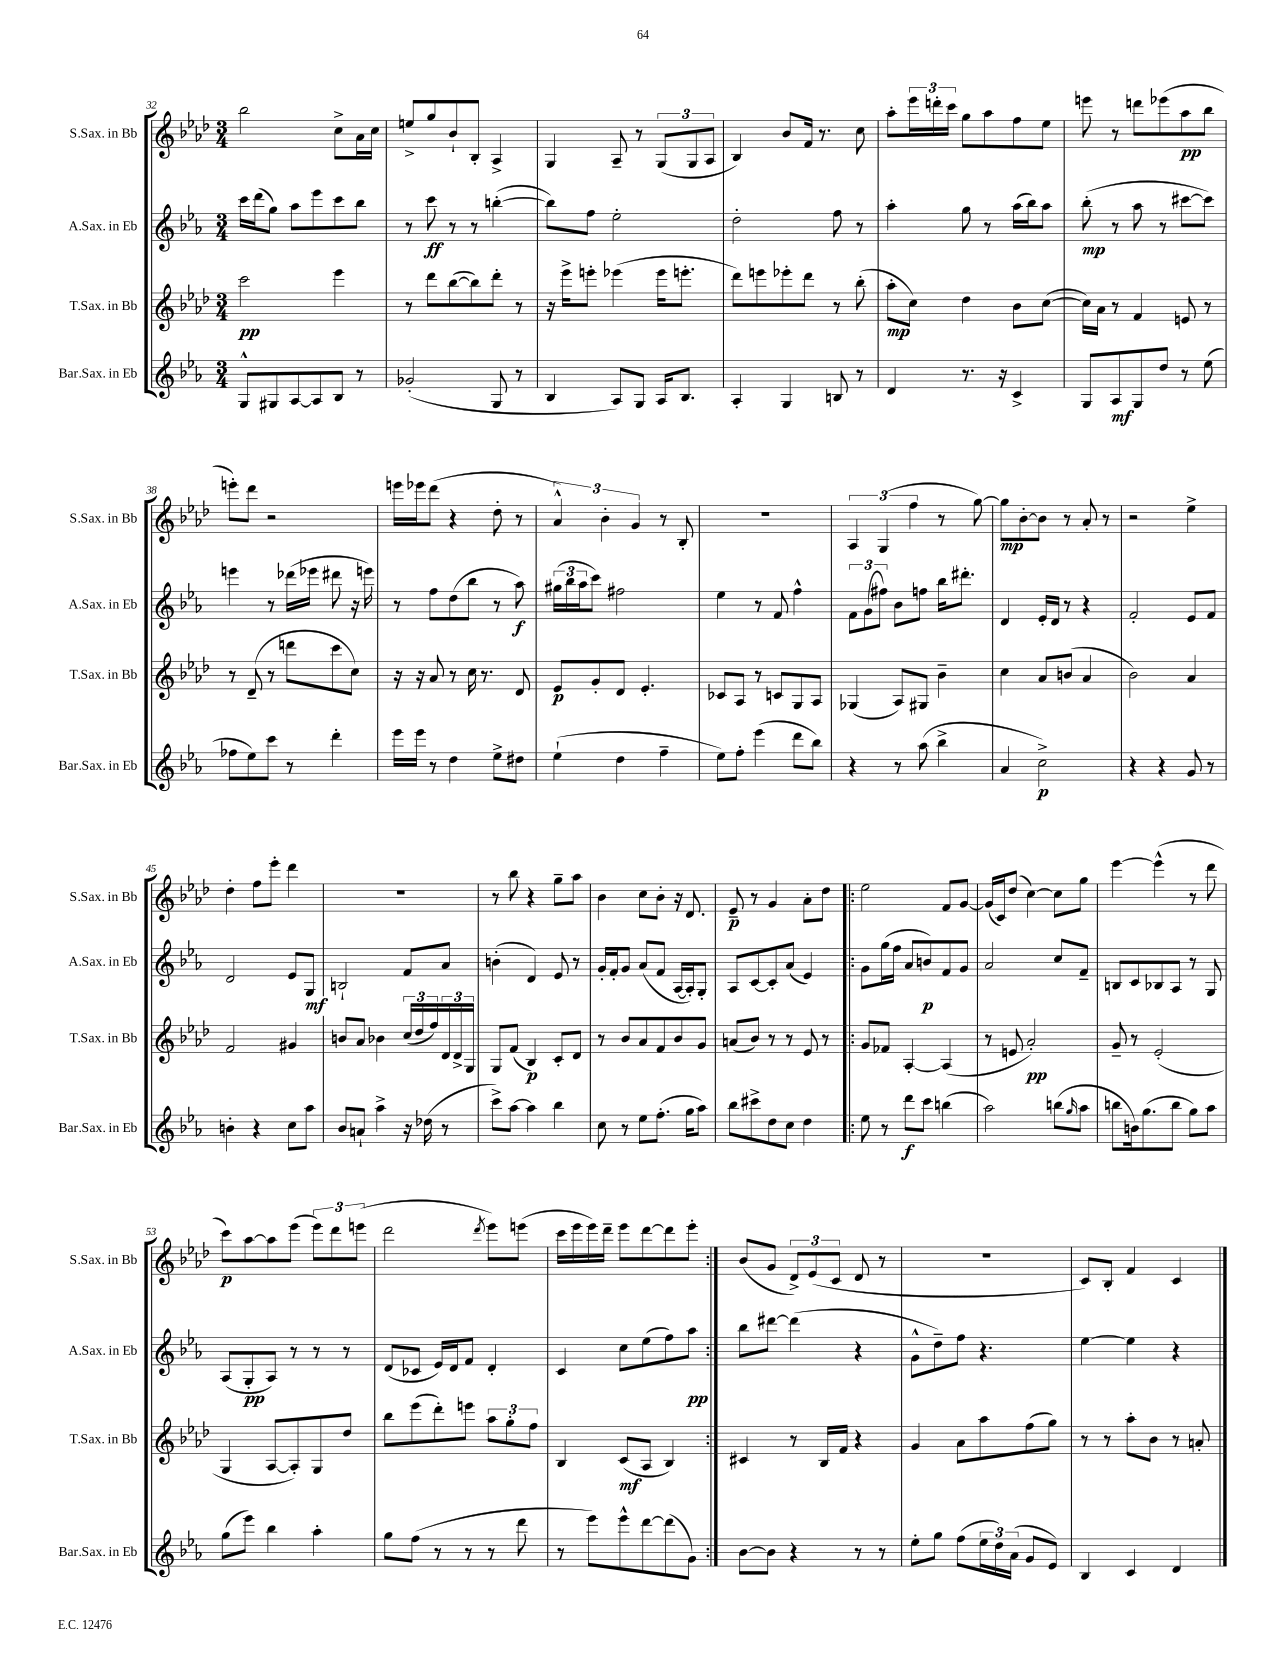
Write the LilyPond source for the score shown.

<<
\new StaffGroup <<
\new Staff = "s0" \with { instrumentName = "S.Sax. in Bb" shortInstrumentName = "S.Sax. in Bb" } {
    \clef treble \key aes \major \numericTimeSignature \time 3/4
    bes''2 c''8-> aes'16 c''16 |
    e''8-> g''8 bes'8-! bes8-. aes4-> |
    g4 aes8-- r8 \tuplet 3/2 { g8( g8 aes8 } |
    bes4) bes'8 f'16 r8. c''8 |
    aes''8-. \tuplet 3/2 { ees'''16 d'''16-. c'''16 } g''8 aes''8 f''8 ees''8 |
    e'''8 r8 d'''8 ees'''8( aes''8\pp bes''8 |
    e'''8-.) des'''8 r2 |
    e'''16 ees'''16 des'''8( r4 des''8-. r8 |
    \tuplet 3/2 { aes'4-^) bes'4-. g'4 } r8 bes8-. |
    R2. |
    \tuplet 3/2 { aes4 g4( f''4 } r8 g''8~) |
    g''8\mp bes'8~-. bes'8 r8 aes'8-. r8 |
    r2 ees''4-> |
    des''4-. f''8 ees'''8-. des'''4 |
    R2. |
    r8 bes''8 r4 g''8-- aes''8 |
    bes'4 c''8 bes'8-. r16 des'8. |
    ees'8--\p r8 g'4 aes'8-. des''8 |
    \repeat volta 2 { ees''2 f'8 g'8~ |
    g'16( c'16) des''8( c''4~) c''8 g''8 |
    ees'''4~ ees'''4-^( r8 des'''8 |
    c'''8\p) aes''8~ aes''8 ees'''8( \tuplet 3/2 { ees'''8) des'''8 e'''8( } |
    des'''2 \acciaccatura { des'''8 } ees'''8) e'''8( |
    c'''16 ees'''16 ees'''16) des'''16-- ees'''8 des'''8~ des'''8 ees'''8-. | }
    bes'8( g'8 \tuplet 3/2 { des'8->) ees'8( c'8 } des'8 r8 |
    R2. |
    c'8) bes8-. f'4 c'4 \bar "|." |
}
\new Staff = "s1" \with { instrumentName = "A.Sax. in Eb" shortInstrumentName = "A.Sax. in Eb" } {
    \clef treble \key ees \major \numericTimeSignature \time 3/4
    c'''16 d'''16( g''8) aes''8 ees'''8 c'''8 bes''8 |
    r8 c'''8\ff r8 r8 b''4~-.( |
    b''8) f''8 ees''2-. |
    d''2-. f''8 r8 |
    aes''4-. g''8 r8 aes''16( bes''16) aes''8 |
    bes''8-.\mp( r8 aes''8 r8 cis'''8~ cis'''8) |
    e'''4 r8 des'''16( ees'''16 dis'''8 r16 e'''16) |
    r8 f''8 d''8( bes''8 r8 aes''8\f) |
    \tuplet 3/2 { gis''16( bes''16 aes''16 } c'''8) fis''2 |
    ees''4 r8 f'8 f''4-^ |
    \tuplet 3/2 { f'8 g'8( fis''8) } bes'8 f''8 bes''16 dis'''8.-. |
    d'4 ees'16-. d'16 r8 r4 |
    f'2-. ees'8 f'8 |
    d'2 ees'8 g8\mf |
    b2-! f'8 aes'8 |
    b'4-.( d'4) ees'8 r8 |
    g'16-. f'16-. g'8 aes'8( f'8 aes16~ aes16-.) g8-. |
    aes8 c'8~ c'8-. aes'8( ees'4) |
    \repeat volta 2 { g'8 g''16( f''16 aes'8 b'8\p) f'8 g'8 |
    aes'2 c''8 f'8-- |
    b8 c'8 bes8 aes8 r8 g8 |
    aes8( g8-.\pp aes8) r8 r8 r8 |
    d'8( ces'8 ees'16) d'16 f'8 d'4-. |
    c'4 c''8 ees''8( f''8) aes''8\pp | }
    bes''8 dis'''8~ dis'''4( r4 |
    g'8-^ d''8--) f''8 r4. |
    ees''4~ ees''4 r4 \bar "|." |
}
\new Staff = "s2" \with { instrumentName = "T.Sax. in Bb" shortInstrumentName = "T.Sax. in Bb" } {
    \clef treble \key aes \major \numericTimeSignature \time 3/4
    c'''2\pp ees'''4 |
    r8 des'''8 bes''8~( bes''8) des'''8-. r8 |
    r16 ees'''16-> e'''8-. ees'''4( ees'''16 e'''8.-. |
    des'''8) e'''8 ees'''8-. des'''8 r8 bes''8-.( |
    aes''8-.\mp c''8) des''4 bes'8 c''8~( |
    c''16) aes'16 r8 f'4 e'8 r8 |
    r8 des'8--( r8 d'''8 c'''8 c''8) |
    r16 r16 aes'8 r8 c''16 r8. des'8 |
    ees'8\p g'8-. des'8 ees'4.-. |
    ces'8 aes8 r8 c'8 g8 aes8 |
    ges4( aes8) gis8 bes'4-- |
    c''4 aes'8 b'8( aes'4 |
    bes'2) aes'4 |
    f'2 gis'4 |
    b'8 aes'8 bes'4 \tuplet 3/2 { c''16( des''16 f''16) } \tuplet 3/2 { des'16 des'16-> g16 } |
    g8 f'8( bes4\p) c'8-. des'8 |
    r8 bes'8 aes'8 f'8 bes'8 g'8 |
    a'8( bes'8) r8 r8 ees'8 r8 |
    \repeat volta 2 { g'8 fes'8 aes4~-. aes4( |
    r8 e'8 aes'2-.\pp) |
    g'8-- r8 ees'2-.( |
    g4 aes8~ aes8-.) g8 des''8 |
    bes''8 ees'''8( des'''8-.) e'''8 \tuplet 3/2 { aes''8 g''8-. f''8 } |
    bes4 c'8\mf( aes8 bes4) | }
    cis'4 r8 bes16 f'16 r4 |
    g'4 aes'8 aes''8 f''8( g''8) |
    r8 r8 aes''8-. bes'8 r8 a'8-. \bar "|." |
}
\new Staff = "s3" \with { instrumentName = "Bar.Sax. in Eb" shortInstrumentName = "Bar.Sax. in Eb" } {
    \clef treble \key ees \major \numericTimeSignature \time 3/4
    g8-^ gis8 aes8~ aes8 bes8 r8 |
    ges'2-.( g8 r8 |
    bes4 aes8) g8 aes16 bes8. |
    aes4-. g4 b8 r8 |
    d'4 r8. r16 c'4-> |
    g8 aes8\mf g8 d''8 r8 ees''8( |
    fes''8 ees''8) c'''8 r8 d'''4-. |
    ees'''16 ees'''16 r8 d''4 ees''8-> dis''8 |
    ees''4-!( d''4 f''4-- |
    ees''8) f''8-. ees'''4( d'''8 bes''8) |
    r4 r8 aes''8( bes''4-> |
    aes'4 c''2->\p) |
    r4 r4 g'8 r8 |
    b'4-. r4 c''8 aes''8 |
    bes'8 a'8-! aes''4-> r16 des''16( r8 |
    c'''8->) aes''8~ aes''4 bes''4 |
    c''8 r8 ees''8 f''8.-.( g''16 aes''8) |
    bes''8 cis'''8-> d''8 c''8 d''4 |
    \repeat volta 2 { ees''8 r8 d'''8\f c'''8 b''4( |
    aes''2) b''8( \grace { g''16 } aes''8 |
    b''8 b'16) g''8.( b''8 g''8) aes''8 |
    g''8( ees'''8) bes''4 aes''4-. |
    g''8 f''8( r8 r8 r8 d'''8 |
    r8 ees'''8) ees'''8-^ d'''8~ d'''8( g'8) | }
    bes'8~ bes'8 r4 r8 r8 |
    ees''8-. g''8 f''8( \tuplet 3/2 { ees''16 d''16) aes'16( } g'8 ees'8) |
    bes4 c'4 d'4 \bar "|." |
}
>>
>>
\layout { \context { \Score currentBarNumber = #32 } }
